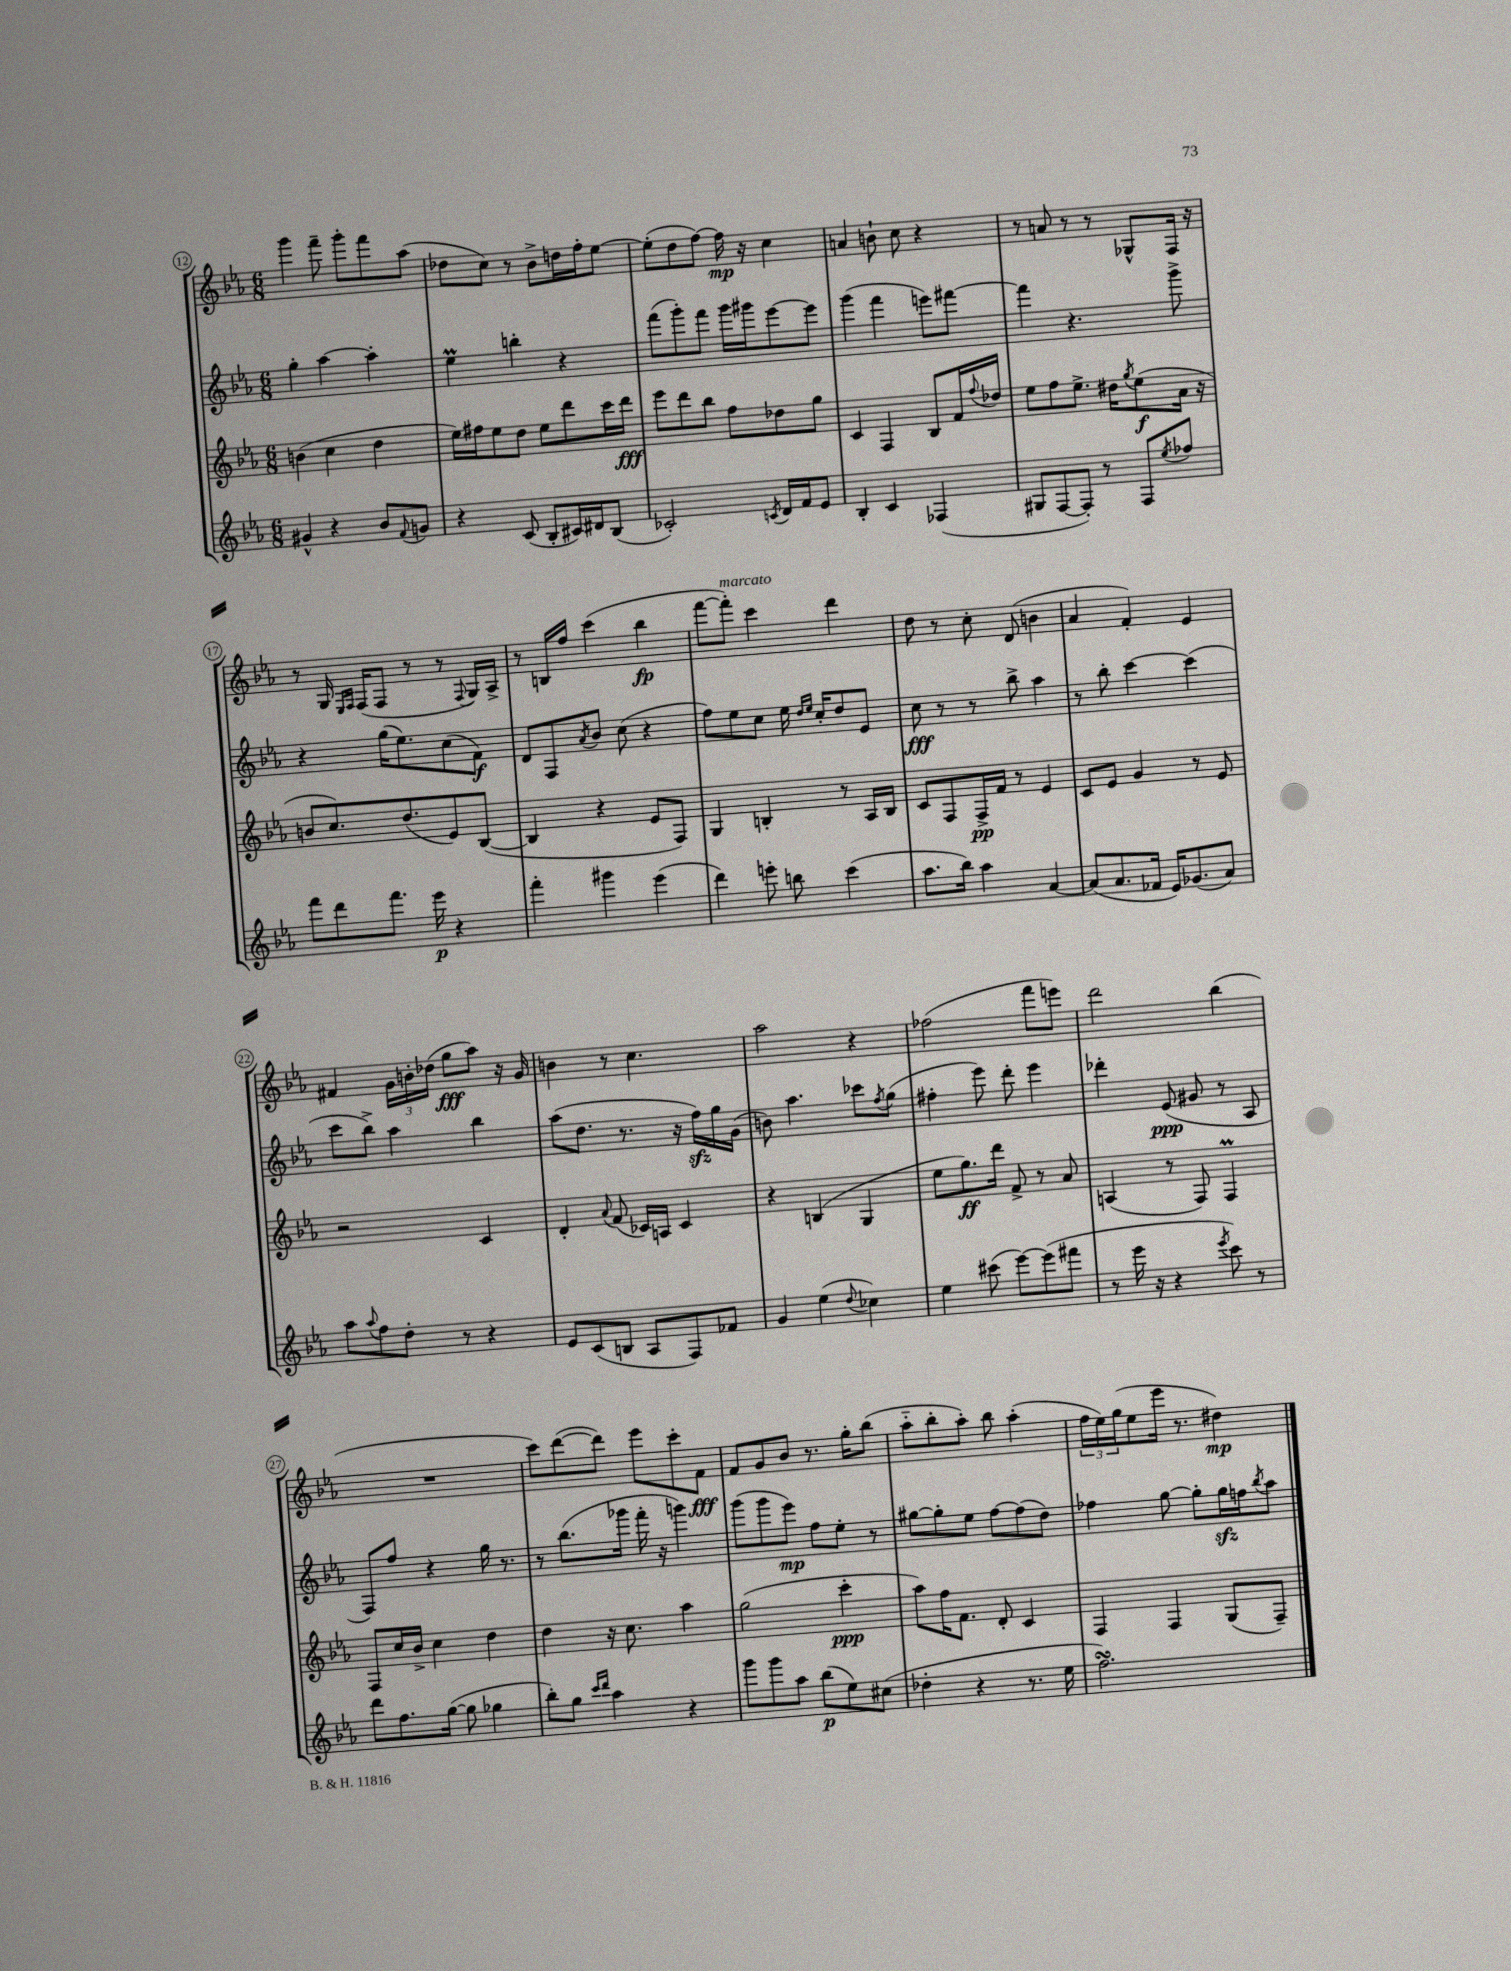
<<
\new StaffGroup <<
\new Staff = "s0" {
    \clef treble \key ees \major \numericTimeSignature \time 6/8
    g'''4 f'''8-- g'''8-. f'''8 aes''8( |
    des''8 c''8) r8 bes'8-> d''16 f''16-. ees''8~ |
    ees''8-.( d''8 f''8~) f''16\mp r16 c''4 |
    a'4 b'8-! c''8 r4 |
    r8 a'8 r8 r8 ges8-^ f16 r16 |
    r8 g16 \grace { ees16 f16 } f16( f8 r8 r8 \appoggiatura { f8 } g16) aes16-> |
    r8 b16 f''16 c'''4( bes''4\fp |
    f'''8~ f'''8-.^\markup { \italic "marcato" }) c'''4 d'''4 |
    d''8 r8 c''8-. d'8( b'4 |
    aes'4 f'4-.) ees'4 |
    fis'4 \tuplet 3/2 { g'16 b'16-. des''16( } g''8\fff aes''8) r16 g'16 |
    b'4 r8 c''4. |
    aes''2 r4 |
    fes''2( f'''8 e'''8) |
    d'''2 bes''4( |
    R2. |
    c'''8) d'''8~( d'''8) ees'''8 c'''8-. f'8\fff |
    f'8 g'8 bes'8 r8. g''16-. bes''8( |
    aes''8-_ bes''8-. aes''8-.) bes''8 aes''4-.( |
    \tuplet 3/2 { f''16 ees''16) g''16( } ees''8 ees'''16 r8. dis''4\mp) \bar "|." |
}
\new Staff = "s1" {
    \clef treble \key ees \major \numericTimeSignature \time 6/8
    g''4-. aes''4~ aes''4-. |
    ees''4\prall b''4-. r4 |
    f'''8( g'''8-.) f'''8 g'''16 gis'''16 ees'''8~ ees'''8 |
    g'''4( f'''4 e'''8) fis'''8~ |
    fis'''4 r4. g'''8-> |
    r4 g''16( ees''8.) c''8( f'8\f) |
    d'8 f8 \acciaccatura { aes'8 } bes'8 c''8( r4 |
    f''8) ees''8 c''8 ees''16 \grace { d''16 ees''16 } c''16-. d''8 ees'8 |
    c''8\fff r8 r8 bes''8-> aes''4 |
    r8 bes''8-. c'''4~ c'''4( |
    c'''8 bes''8->) aes''4 bes''4 |
    aes''8( d''8. r8. r16 f''16\sfz) g''16 g'16( |
    b'8) aes''4. ces'''8 \acciaccatura { f''8 } g''8( |
    fis''4-. ees'''8) d'''8-. ees'''4 |
    des'''4-. ees'8\ppp( gis'8 r8 aes8 |
    f8) f''8 r4 g''16 r8. |
    r8 bes''8.( ges'''16 f'''16-. r16 g'''4) |
    g'''8( g'''8 ees'''8\mp) f''8 ees''8-. r8 |
    gis''8~ gis''8-. ees''8 f''8~ f''8( d''8) |
    fes''4 g''8~ g''8-. g''16\sfz f''16 \acciaccatura { bes''8 } aes''8 \bar "|." |
}
\new Staff = "s2" {
    \clef treble \key ees \major \numericTimeSignature \time 6/8
    b'4( c''4 d''4 |
    ees''16) fis''16 ees''8 d''8 ees''8 d'''8 c'''16 d'''16\fff |
    ees'''8 d'''8 bes''8 f''8 des''8 g''8 |
    c'4 f4 bes8 f'16 \appoggiatura { f''8 } des''16 |
    ees''8 f''8 ees''8.-> dis''16 \acciaccatura { g''8 } ees''8\f( aes'16 r16 |
    b'8 c''8.) d''8.( ees'8) bes8~( |
    bes4 r4 ees'8 f8) |
    g4 b4-. r8 aes16 b16 |
    c'8 f8 f16->\pp f'16 r8 ees'4 |
    c'8 ees'8 g'4 r8 ees'8 |
    r2 c'4 |
    d'4-. \appoggiatura { aes'8 } f'8( ces'16) a16 ces'4 |
    r4 b4( g4 |
    ees''8 g''8.\ff) d'''16 f'8-> r8 aes'8 |
    a4( r8 f8) f4\prall |
    f8 c''16 bes'16-> c''4 d''4 |
    d''4 r16 c''8. aes''4 |
    g''2( c'''4-.\ppp |
    aes''8) f''16 f'8. d'8-. c'4 |
    f4 f4 g8( f8--) \bar "|." |
}
\new Staff = "s3" {
    \clef treble \key ees \major \numericTimeSignature \time 6/8
    gis'4-^ r4 bes'8 \appoggiatura { f'8 } g'8 |
    r4 c'8( bes8-. cis'16) dis'16 bes8( |
    ces'2-.) \acciaccatura { c'8 } d'16 f'16 ees'8 |
    bes4-. c'4 fes4( |
    gis8 f8~ f8-.) r8 f8 \acciaccatura { ees''8 } fes''8 |
    f'''8 d'''8 f'''8. ees'''16\p r4 |
    f'''4-. gis'''4 ees'''4( |
    d'''4) e'''8-. b''8 c'''4( |
    aes''8. bes''16) aes''4 aes'4~ |
    aes'8( aes'8. fes'16 ees'16) ges'8.( aes'8) |
    aes''8 \appoggiatura { aes''8 } f''8 d''8-. r8 r4 |
    ees'8 c'8( b8 aes8 f8) fes'8 |
    g'4 ees''4( \appoggiatura { d''8 } ces''4) |
    ees''4 cis'''8( ees'''8~) ees'''8( fis'''8 |
    r8 ees'''16 r16 r4 \acciaccatura { ees'''8 } c'''8) r8 |
    d'''8 f''8. g''16~( g''8 ges''4 |
    bes''8-.) g''8 \grace { c'''16 d'''16 } aes''4 r4 |
    g'''8 g'''8 aes''8 bes''8\p( ees''8) cis''8( |
    des''4-. r4 r8. ees''16 |
    f''2.\turn) \bar "|." |
}
>>
>>
\layout { \context { \Score currentBarNumber = #12 \override BarNumber.stencil = #(make-stencil-circler 0.1 0.3 ly:text-interface::print) } }
